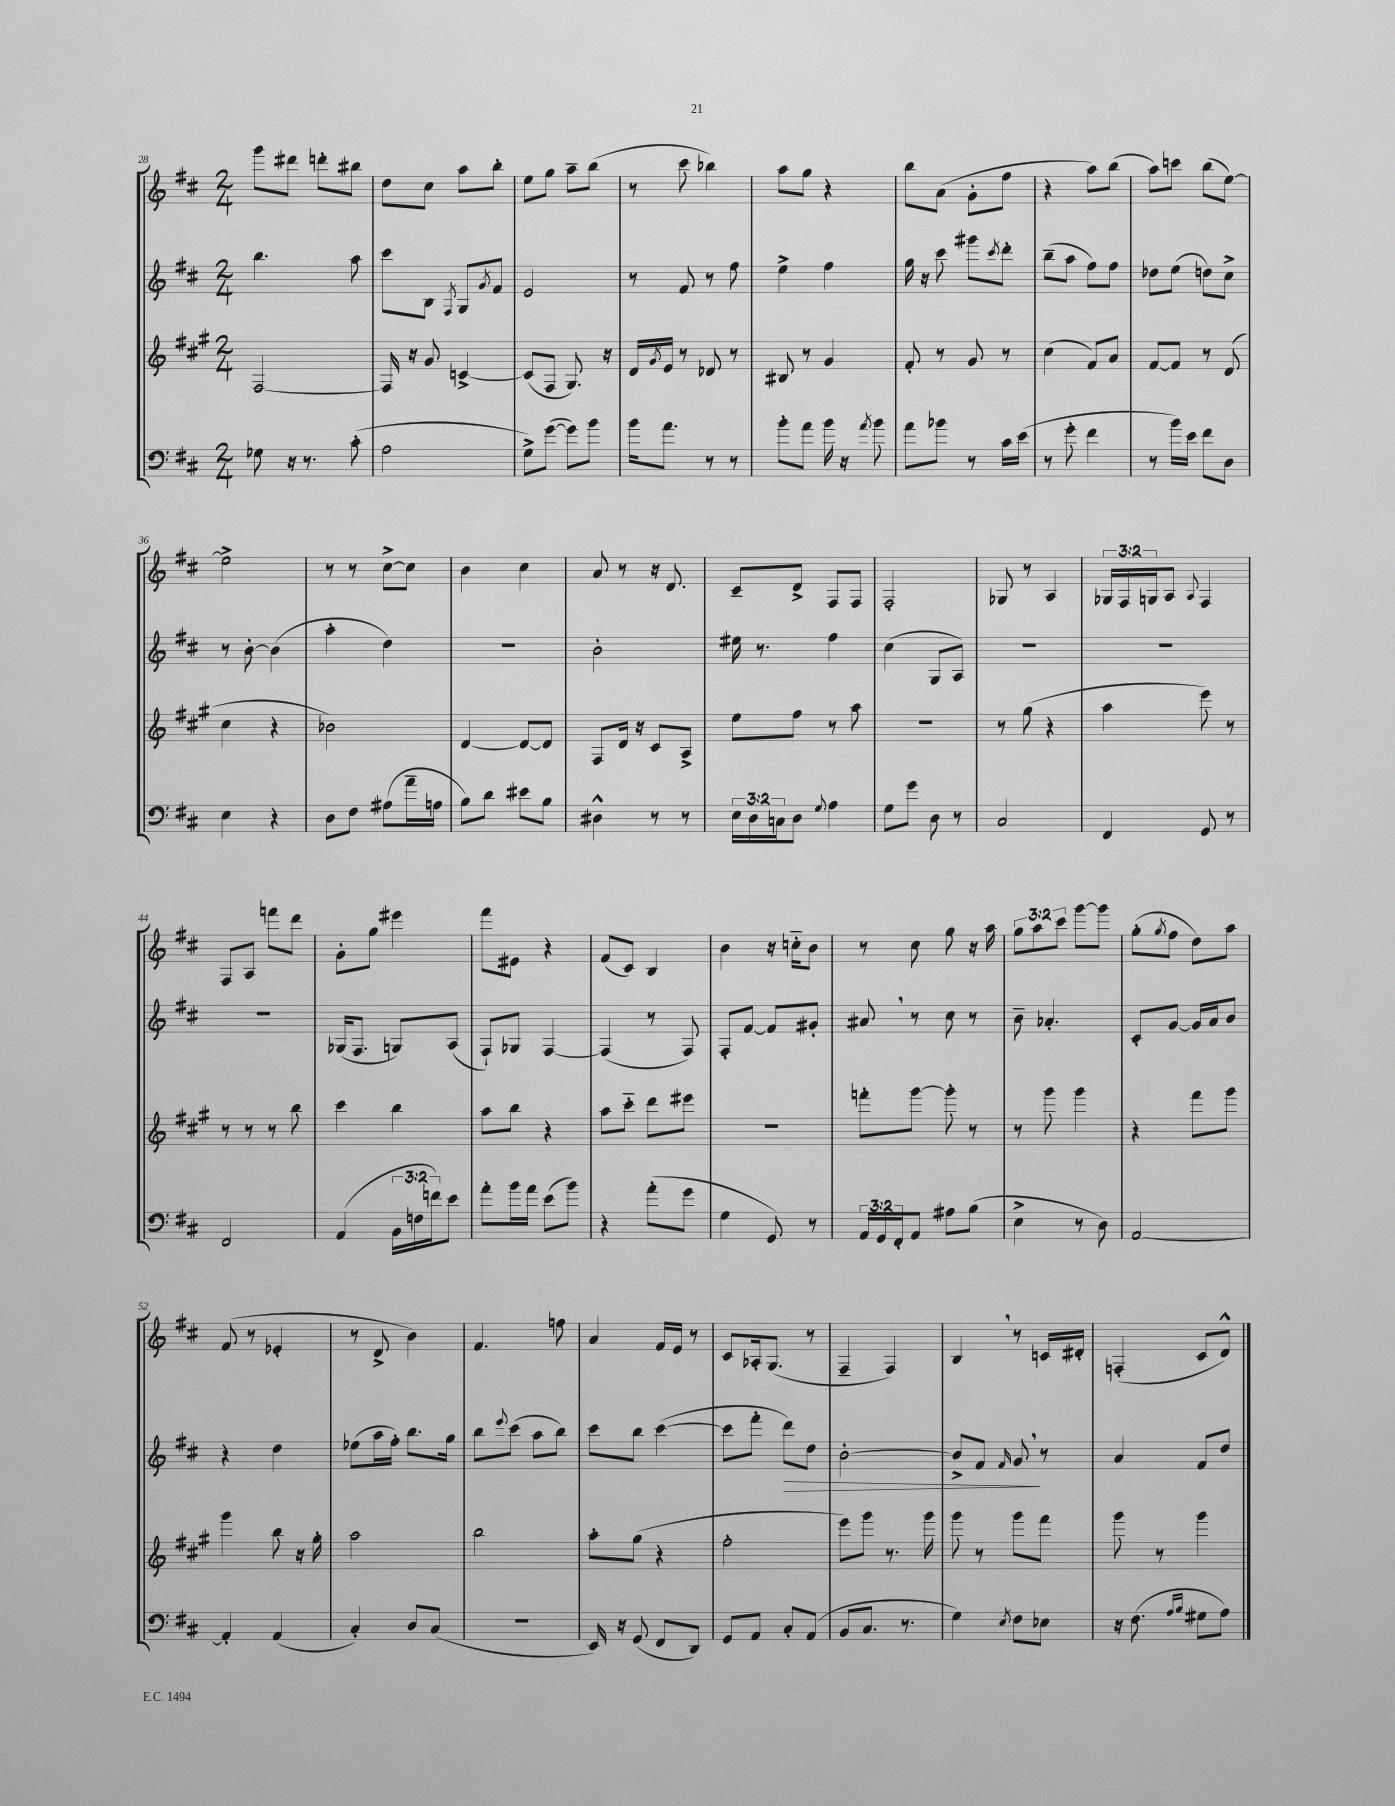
<<
\new StaffGroup <<
\new Staff = "s0" {
    \clef treble \key d \major \numericTimeSignature \time 2/4 \override Staff.TupletNumber.text = #tuplet-number::calc-fraction-text
    g'''8 dis'''8 d'''8-. bis''8 |
    d''8 cis''8 a''8 b''8-. |
    e''8 g''8 a''8-- b''8( |
    r8 cis'''8 bes''4) |
    a''8 g''8 r4 |
    b''8 a'8( g'8-. fis''8 |
    r4 a''8) b''8( |
    a''8) c'''8 b''8( e''8~) |
    e''2-> |
    r8 r8 cis''8~-> cis''8 |
    b'4 cis''4 |
    a'8 r8 r16 d'8. |
    cis'8-- d'8-> fis8 fis8 |
    fis2-. |
    ges8 r8 a4 |
    \tuplet 3/2 { ges16 fis16 g16 } a8 \appoggiatura { a8 } fis4 |
    fis8 a8 f'''8 d'''8 |
    g'8-. g''8 eis'''4 |
    fis'''8 eis'8 r4 |
    fis'8( cis'8) b4 |
    b'4 r16 c''16-_ b'8 |
    r8 cis''8 g''8 r16 a''16 |
    \tuplet 3/2 { g''8 a''8 cis'''8 } g'''8~ g'''8 |
    g''8-.( \acciaccatura { g''8 } fis''8 d''8) a''8 |
    fis'8( r8 ees'4-. |
    r8 d'8-> b'4) |
    fis'4. f''8 |
    a'4 fis'16 e'16 r8 |
    cis'8 aes16-. g8.( r8 |
    fis4-- fis4) |
    b4 \breathe r8 c'16 dis'16-. |
    f4-.( cis'8 d'8-^) \bar "|." |
}
\new Staff = "s1" {
    \clef treble \key d \major \numericTimeSignature \time 2/4
    b''4. a''8 |
    cis'''8 b8 \acciaccatura { fis8 } g8 \acciaccatura { g'8 } fis'8 |
    e'2 |
    r8 fis'8 r8 fis''8 |
    e''4-> fis''4 |
    g''16 r16 cis'''8 gis'''8 \acciaccatura { cis'''8 } d'''8-. |
    b''8--( a''8 fis''8) fis''8 |
    des''8 e''8( d''8) cis''8-> |
    r8 b'8~-. b'4( |
    a''4-. d''4) |
    R2 |
    b'2-. |
    eis''16 r8. fis''4 |
    cis''4( g8 a8) |
    R2 |
    R2 |
    R2 |
    ges16( fis8. g8) a8( |
    fis8-!) ges8 fis4~ |
    fis4( r8 fis8) |
    fis8-. fis'8~ fis'8 gis'8-. |
    ais'8 \breathe r8 cis''8 r8 |
    b'8-- aes'4.-. |
    cis'8-. g'8~ g'16 a'16 b'8 |
    r4 d''4 |
    ees''8( a''16 fis''16-.) b''8. g''16 |
    b''8 \appoggiatura { e'''8 } cis'''8( a''8 b''8) |
    cis'''8 b''8 cis'''4~( |
    cis'''8 fis'''8-. d'''8\>) d''8 |
    b'2~-. |
    b'8-> fis'8 \grace { fis'16 } g'8\! \breathe r8 |
    a'4 fis'8 d''8 \bar "|." |
}
\new Staff = "s2" {
    \clef treble \key a \major \numericTimeSignature \time 2/4
    fis2~ |
    fis16 r16 gis'8 c'4~-> |
    c'8( fis8 gis8.) r16 |
    d'16 \acciaccatura { gis'8 } e'16 r8 des'8 r8 |
    bis8 r8 gis'4 |
    fis'8-. r8 gis'8 r8 |
    cis''4( fis'8) a'8 |
    fis'8~ fis'8 r8 d'8( |
    cis''4 r4 |
    bes'2) |
    d'4~ d'8~ d'8 |
    fis8 d'16 r16 cis'8 a8-> |
    e''8 fis''8 r8 a''8 |
    R2 |
    r8 gis''8( r4 |
    a''4 e'''8) r8 |
    r8 r8 r8 b''8 |
    cis'''4 b''4 |
    a''8 b''8 r4 |
    a''8 cis'''8-_ d'''8 eis'''8 |
    r2 |
    f'''8-. gis'''8~ gis'''8-. r8 |
    r8 gis'''8 gis'''4 |
    r4 fis'''8 gis'''8 |
    gis'''4 b''8 r16 gis''16-. |
    a''2 |
    b''2 |
    a''8-. gis''8( r4 |
    fis''2-. |
    e'''8) gis'''8 r8. gis'''16 |
    gis'''8 r8 gis'''8 fis'''8 |
    gis'''8 r8 gis'''4 \bar "|." |
}
\new Staff = "s3" {
    \clef bass \key d \major \numericTimeSignature \time 2/4 \override Staff.TupletNumber.text = #tuplet-number::calc-fraction-text
    ges8 r16 r8. cis'8-.( |
    a2 |
    g8->) g'8~( g'8) b'8 |
    b'16 a'8. r8 r8 |
    b'8-. a'8 b'16 r16 \acciaccatura { a'8 } b'8 |
    a'8 bes'8 r8 cis'16 e'16( |
    r8 g'8-. fis'4 |
    r8 b'16) e'16 fis'8 d8 |
    e4 r4 |
    d8 fis8 ais8( a'16-- a16 |
    b8) d'8 eis'8 b8 |
    dis4-^ r8 r8 |
    \tuplet 3/2 { e16 d16 c16 } d8 \appoggiatura { g8 } a4 |
    g8 g'8 d8 r8 |
    cis2 |
    fis,4 g,8 r8 |
    fis,2 |
    a,4( \tuplet 3/2 { b,16 f16 f'16) } e'8 |
    a'8-. b'16 a'16 e'8( b'8) |
    r4 a'8-.( g'8 |
    g4 g,8) r8 |
    \tuplet 3/2 { a,16 g,16 fis,16-. } a,8 ais8 b8( |
    e4-> r8 d8) |
    a,2~ |
    a,4-. a,4( |
    cis4-.) d8 cis8( |
    R2 |
    e,16) r16 g,8( fis,8 d,8) |
    g,8 a,8 cis8-. a,8( |
    b,8 cis8. r8. |
    g4) \acciaccatura { e8 } fis8 ees8 |
    r16 fis8.( \grace { a16 b16 } gis8 a8) \bar "|." |
}
>>
>>
\layout { \context { \Score currentBarNumber = #28 } }
